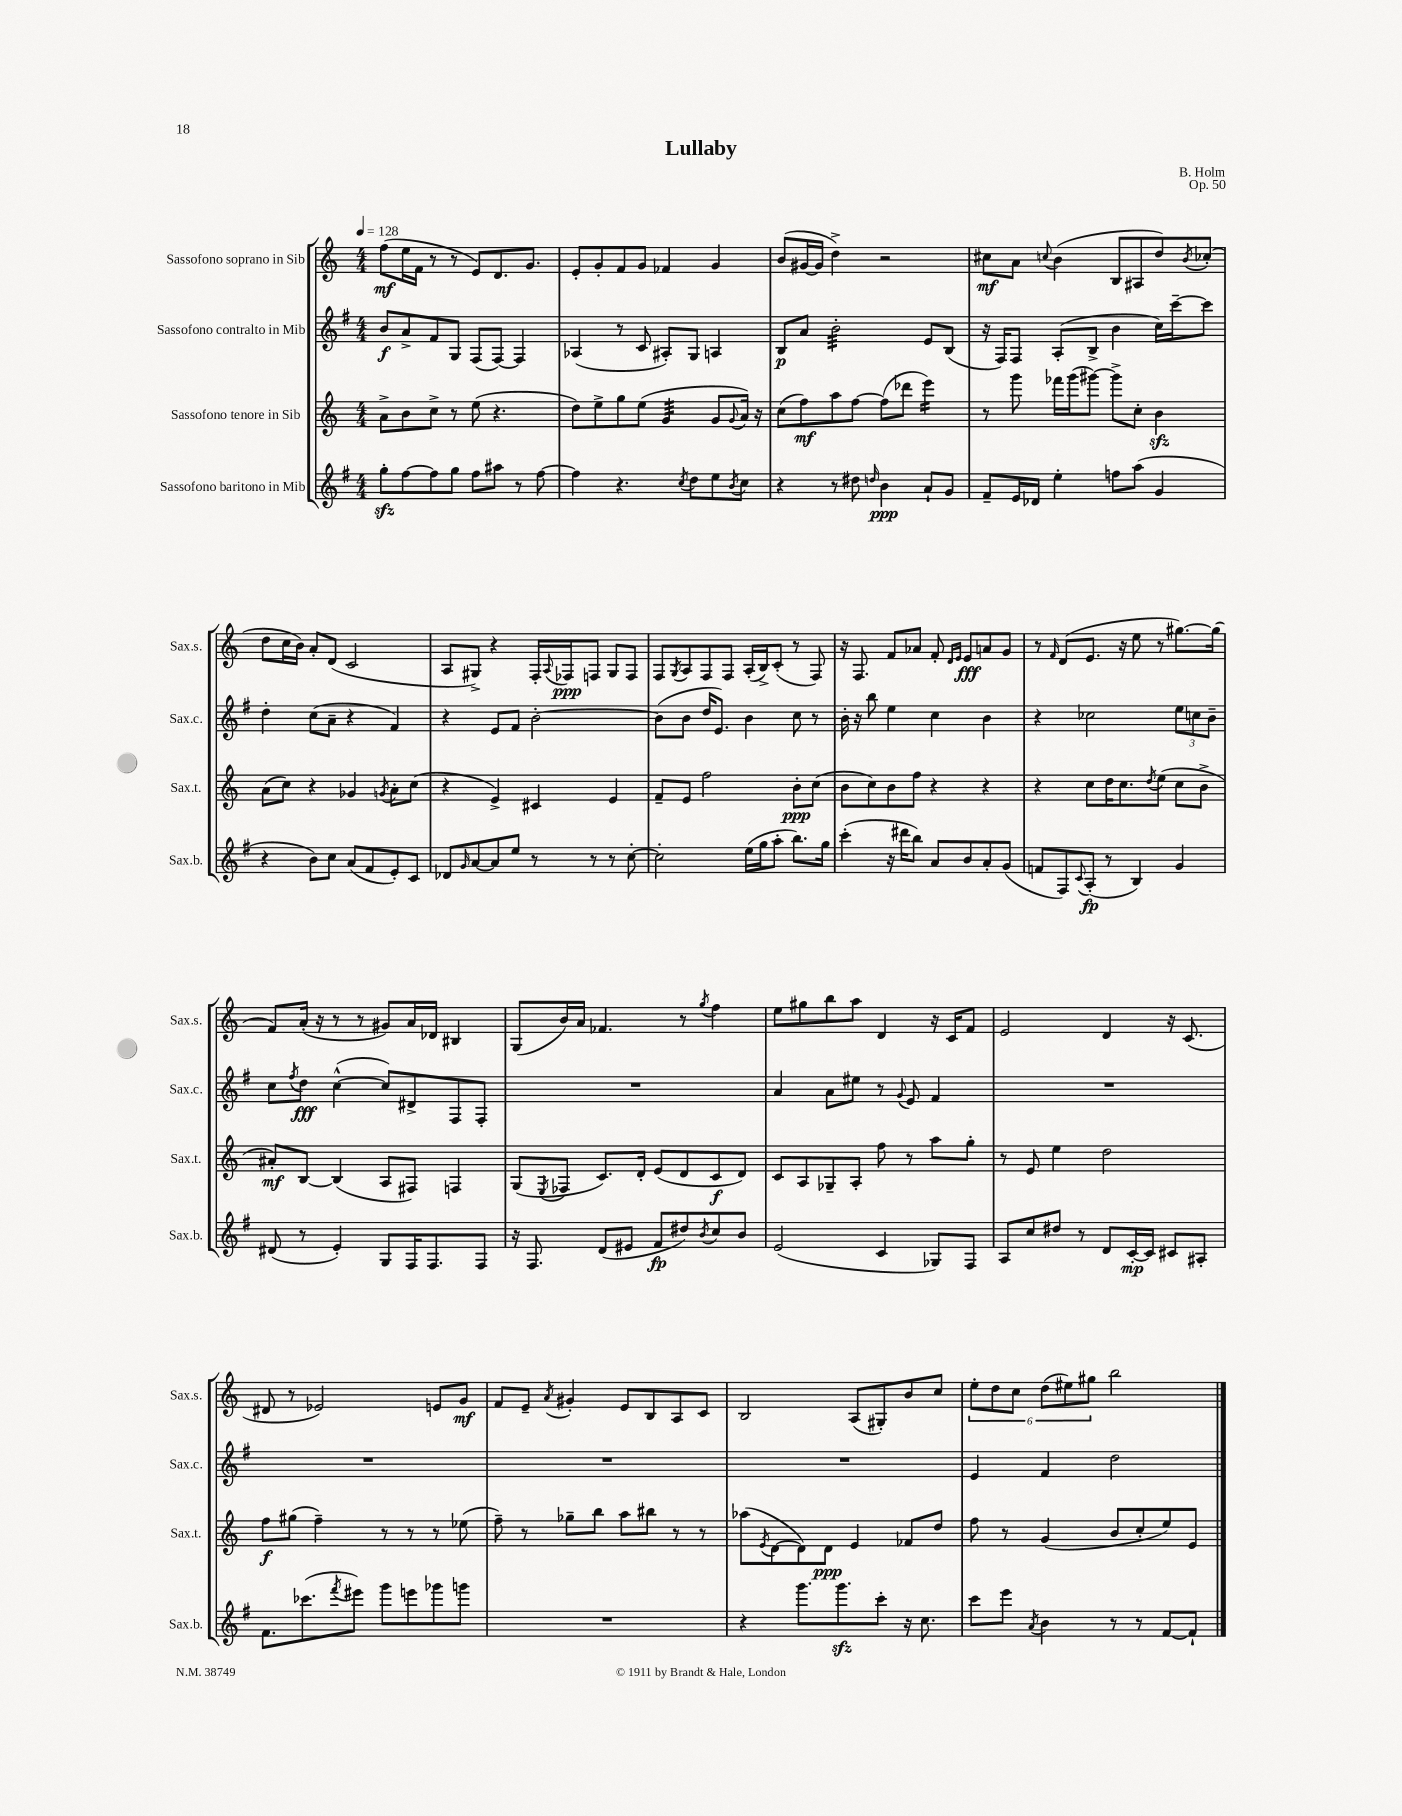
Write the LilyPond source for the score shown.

\header { title = "Lullaby" composer = "B. Holm" opus = "Op. 50" }
<<
\new StaffGroup <<
\new Staff = "s0" \with { instrumentName = "Sassofono soprano in Sib" shortInstrumentName = "Sax.s." } {
    \clef treble \key c \major \numericTimeSignature \time 4/4 \tempo 4 = 128
    f''8\mf( e''16 f'16 r8 r8 e'8) d'8. g'8. |
    e'8-. g'8-. f'8 g'8 fes'4 g'4 |
    b'8( gis'16~ gis'16 d''4->) r2 |
    cis''8\mf a'8 \appoggiatura { c''8 } b'4( b8 ais8 d''8) \acciaccatura { b'8 } ces''8-.( |
    d''8 c''16 b'16) a'8-. d'8( c'2 |
    a8 gis8->) r4 f16-. \appoggiatura { a8 } fes16\ppp f8 gis8 f8 |
    f8 \acciaccatura { g8 } a8 f8 f8 a16-.( b16->) c'8-.( r8 f8) |
    r16 f8. f'8 aes'8 f'8-. \grace { d'16 e'16 } e'8\fff a'8 g'8 |
    r8 \grace { f'16 } d'8( e'8. r16 e''8 r8 gis''8.~) gis''16( |
    f'8) a'16-.( r16 r8 r8 gis'8) a'16 des'16 bis4 |
    g8( b'16) a'16 fes'4. r8 \acciaccatura { g''8 } f''4 |
    e''8 gis''8 b''8 a''8 d'4 r16 c'16 f'8 |
    e'2 d'4 r16 c'8.( |
    dis'8 r8 ees'2) e'8 g'8\mf |
    f'8 e'8-- \acciaccatura { a'8 } gis'4-. e'8 b8 a8 c'8 |
    b2 a8( gis8-.) b'8 c''8 |
    \tuplet 6/4 { e''8-. d''8 c''8 d''8( eis''8) gis''8 } b''2 \bar "|." |
}
\new Staff = "s1" \with { instrumentName = "Sassofono contralto in Mib" shortInstrumentName = "Sax.c." } {
    \clef treble \key g \major \numericTimeSignature \time 4/4
    b'8\f a'8-> fis'8 g8 fis8( fis8~) fis4 |
    aes4( r8 c'8 ais8-.) g8 a4 |
    b8\p a'8 b'2:32-. e'8 b8( |
    r16 fis16) fis8 a8-.( b8-> b'4 c''16) c'''16~-- c'''8 |
    d''4-. c''8( a'8-- r4 fis'4) |
    r4 e'8 fis'8 b'2~-. |
    b'8( b'8 d''16 e'8.) b'4 c''8 r8 |
    b'16-. r16 b''8 e''4 c''4 b'4 |
    r4 ces''2 \tuplet 3/2 { e''8 c''8 b'8-- } |
    c''8 \acciaccatura { fis''8 } d''8\fff c''4~-^( c''8) dis'8-> fis8 fis8-. |
    R1 |
    a'4 a'8 eis''8 r8 \appoggiatura { g'8 } e'8 fis'4 |
    R1 |
    R1 |
    R1 |
    R1 |
    e'4 fis'4 d''2 \bar "|." |
}
\new Staff = "s2" \with { instrumentName = "Sassofono tenore in Sib" shortInstrumentName = "Sax.t." } {
    \clef treble \key c \major \numericTimeSignature \time 4/4
    a'8-> b'8 c''8-> r8 e''8( r4. |
    d''8) e''8-> g''8 e''8( g'4:32 g'8 \appoggiatura { g'8 } a'16) r16 |
    c''8( f''8\mf) a''8 f''8~ f''8( des'''8 e'''4:16) |
    r8 g'''8 fes'''16 g'''16( gis'''8~) gis'''8-> c''8-. b'4\sfz |
    a'8( c''8) r4 ges'4 \acciaccatura { g'8 } a'8-. c''8( |
    r4 e'4->) cis'4 e'4 |
    f'8-- e'8 f''2 b'8-.\ppp c''8( |
    b'8 c''8) b'8 f''8 r4 r4 |
    r4 c''8 d''16 c''8. \acciaccatura { d''8 } e''8( c''8 b'8-> |
    ais'8-.\mf) b8~ b4( a8 fis8) f4 |
    g8( \acciaccatura { e8 } fes8 c'8.) d'16-. e'8( d'8 c'8\f d'8) |
    c'8 a8 ges8-- a8-. f''8 r8 a''8 g''8-. |
    r8 e'8 e''4 d''2 |
    f''8\f gis''8( f''4--) r8 r8 r8 ees''8( |
    f''8--) r8 ges''8-- b''8 a''8 bis''8 r8 r8 |
    aes''8( \acciaccatura { e'8 } d'8~ d'8) d'8\ppp e'4 fes'8 d''8 |
    f''8 r8 g'4( b'8 c''8-. e''8) e'8 \bar "|." |
}
\new Staff = "s3" \with { instrumentName = "Sassofono baritono in Mib" shortInstrumentName = "Sax.b." } {
    \clef treble \key g \major \numericTimeSignature \time 4/4
    g''8-.\sfz fis''8~ fis''8 g''8 fis''8 ais''8 r8 fis''8~ |
    fis''4 r4. \acciaccatura { c''8 } d''8 e''8 \acciaccatura { b'8 } c''8 |
    r4 r8 dis''8 \grace { d''16 } b'4\ppp a'8-! g'8 |
    fis'8-- e'16 des'16 e''4-. f''8 a''8( g'4 |
    r4 b'8) c''8 a'8( fis'8 e'8-.) c'8 |
    des'8 \grace { g'16 } a'8~ a'8 e''8 r8 r8 r8 c''8~-. |
    c''2-. e''16( g''16 a''8-. b''8.) g''16 |
    c'''4-.( r16 dis'''16 b''8) a'8 b'8 a'8-. g'8( |
    f'8 fis8) \appoggiatura { c'8 } a8-.\fp( r8 b4) g'4 |
    dis'8( r8 e'4-.) g8 fis16 fis8. fis8 |
    r16 fis8. d'8( eis'8 fis'8\fp dis''8) \acciaccatura { b'8 } c''8 b'8 |
    e'2( c'4 ges8) fis8 |
    a8 c''8 dis''8 r8 d'8 c'16~-.\mp c'16 cis'8 ais8-. |
    fis'8. ces'''8.( \acciaccatura { fis'''8 } eis'''8) g'''8 e'''8 ges'''8 g'''8 |
    R1 |
    r4 g'''8. g'''8.\sfz c'''8-. r16 c''8. |
    c'''8 e'''8 \acciaccatura { a'8 } b'4 r8 r8 fis'8~ fis'8-! \bar "|." |
}
>>
>>
\layout { \context { \Score \remove "Bar_number_engraver" } }
